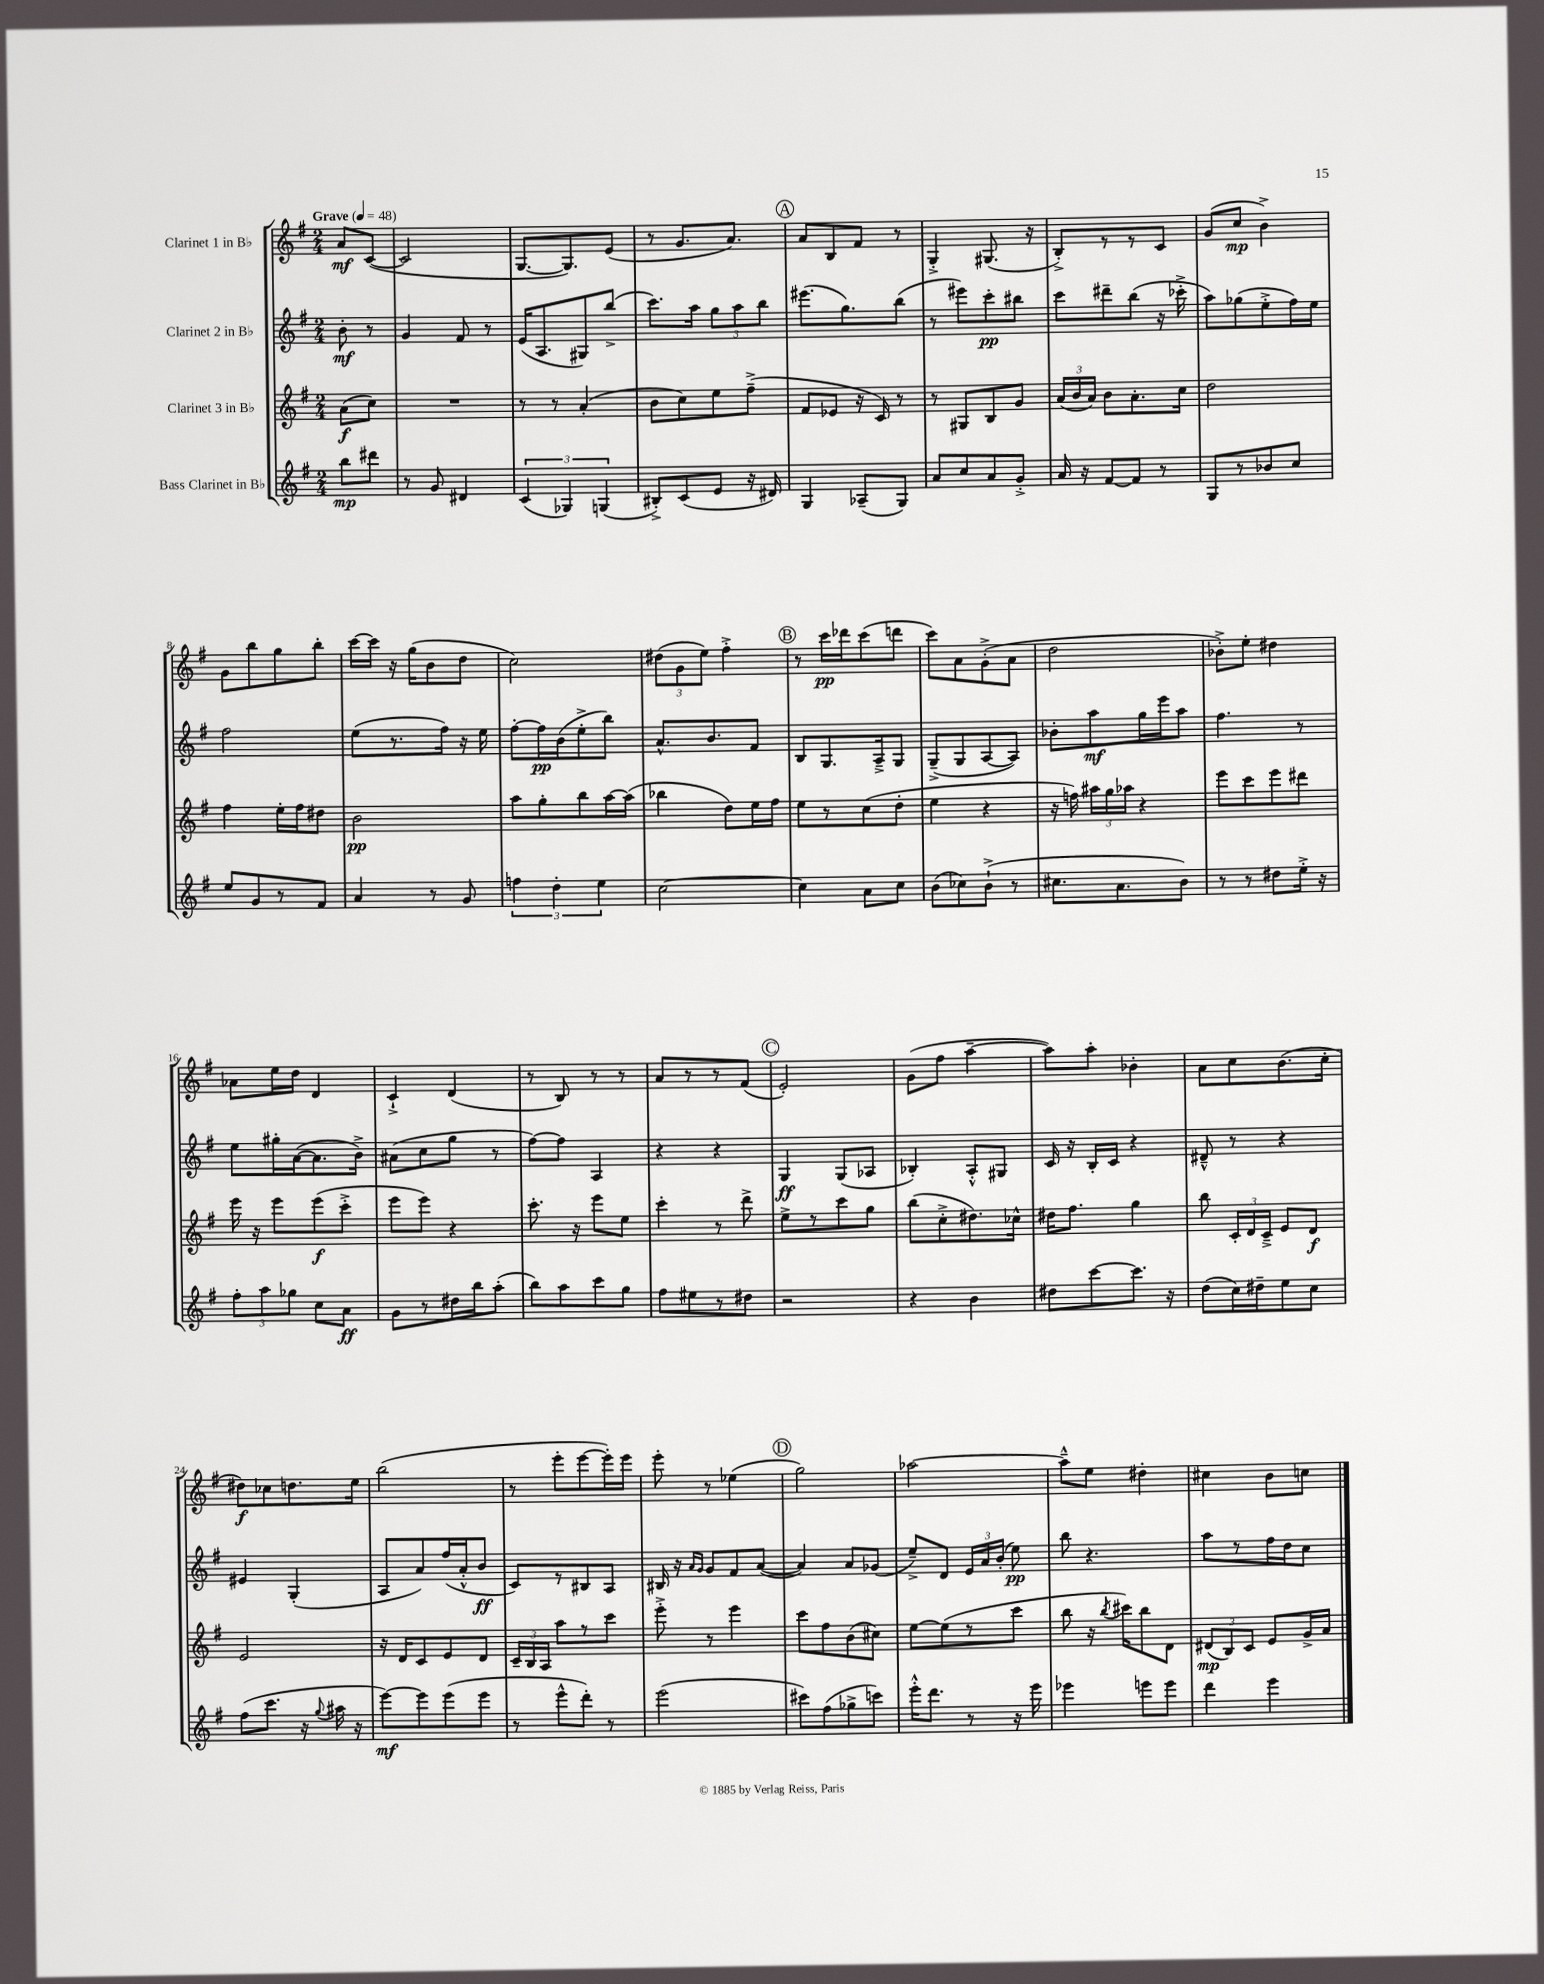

**kern	**dynam	**kern	**dynam	**kern	**dynam	**kern	**dynam
*part4	*part4	*part3	*part3	*part2	*part2	*part1	*part1
*staff4	*staff4	*staff3	*staff3	*staff2	*staff2	*staff1	*staff1
*I"Bass Clarinet in B♭	*	*I"Clarinet 3 in B♭	*	*I"Clarinet 2 in B♭	*	*I"Clarinet 1 in B♭	*
*clefG2	*	*clefG2	*	*clefG2	*	*clefG2	*
*k[f#]	*	*k[f#]	*	*k[f#]	*	*k[f#]	*
*M2/4	*	*M2/4	*	*M2/4	*	*M2/4	*
*MM48	*	*MM48	*	*MM48	*	*MM48	*
=	=	=	=	=	=	=	=
!	!	!	!	!	!	!LO:TX:a:B:t=Grave	!
8bb\L	mp	(8a\L	f	8b'\	mf	8a/L	mf
8ddd#X\J	.	8cc\J)	.	8r	.	([8c/J	.
=1	=1	=1	=1	=1	=1	=1	=1
8r	.	2r	.	4g/	.	2c/]	.
8g/	.	.	.	.	.	.	.
4d#X/	.	.	.	8f#/	.	.	.
.	.	.	.	8r	.	.	.
=2	=2	=2	=2	=2	=2	=2	=2
(6c/	.	8r	.	(16e/KL	.	[8.G/L	.
.	.	.	.	8.A/	.	.	.
.	.	8r	.	.	.	.	.
6G-X/)	.	.	.	.	.	.	.
.	.	.	.	.	.	8.G/])	.
.	.	(4a'/	.	8G#X/)	.	.	.
(6Gn/	.	.	.	.	.	.	.
.	.	.	.	(8bb^/J	.	(8e/J	.
=3	=3	=3	=3	=3	=3	=3	=3
8B#X'^/L)	.	8b\L	.	8.ccc\L)	.	8r	.
(8c/	.	8cc\)	.	.	.	8.g/L	.
.	.	.	.	16aa\Jk	.	.	.
8e/J	.	8ee\	.	12gg\L	.	.	.
.	.	.	.	.	.	8.a/J)	.
.	.	.	.	12aa\	.	.	.
16r	.	(8ff#~^\J	.	.	.	.	.
.	.	.	.	12bb\J	.	.	.
16d#X/)	.	.	.	.	.	.	.
!!LO:REH:place=s1:t=A
=4	=4	=4	=4	=4	=4	=4	=4
4G/	.	8f#/L	.	(8.eee#X\L	.	8a/L	.
.	.	8e-X/J	.	.	.	8B/	.
.	.	.	.	8.gg\)	.	.	.
(8A-X~/L	.	16r	.	.	.	8f#/J	.
.	.	16c/)	.	.	.	.	.
8G/J)	.	8r	.	(8bb\J	.	8r	.
=5	=5	=5	=5	=5	=5	=5	=5
8a/L	.	8r	.	8r	.	4G'^/	.
8cc/	.	8G#X/L	.	8eee#X\L)	.	.	.
8a/	.	8B/	.	8ccc'\	pp	(8.G#X/	.
8g'^/J	.	8g/J	.	8bb#X\J	.	.	.
.	.	.	.	.	.	16r	.
=6	=6	=6	=6	=6	=6	=6	=6
16a/	.	(24a/LL	.	8ccc\L	.	8B'^/L)	.
.	.	24b/	.	.	.	.	.
16r	.	.	.	.	.	.	.
.	.	24a/JJ)	.	.	.	.	.
[8f#/L	.	8b\L	.	8ddd#X~\	.	8r	.
8f#/J]	.	8.a'\	.	(8bb\J	.	8r	.
8r	.	.	.	16r	.	8c/J	.
.	.	16cc\Jk	.	16ccc-X'^\	.	.	.
=7	=7	=7	=7	=7	=7	=7	=7
8G/L	.	2dd\	.	8aa\L)	.	(8g/L	.
8r	.	.	.	(8gg-X\	.	8cc/J	mp
8b-X/	.	.	.	8ee'^\	.	4b^\)	.
8cc/J	.	.	.	16ff#\L)	.	.	.
.	.	.	.	16ee\JJ	.	.	.
!!LO:LB:g=z
=8	=8	=8	=8	=8	=8	=8	=8
8ee/L	.	4ff#\	.	2ff#\	.	8g\L	.
8g/	.	.	.	.	.	8bb\	.
8r	.	16ee'\LL	.	.	.	8gg\	.
.	.	16ff#\J	.	.	.	.	.
8f#/J	.	8dd#X\J	.	.	.	8bb'\J	.
=9	=9	=9	=9	=9	=9	=9	=9
4a/	.	2b\	pp	(8ee\L	.	[16ccc\LL	.
.	.	.	.	.	.	16ccc\JJ]	.
.	.	.	.	8.r	.	16r	.
.	.	.	.	.	.	(16gg\KL	.
8r	.	.	.	.	.	8b\	.
.	.	.	.	16ff#\Jk)	.	.	.
8g/	.	.	.	16r	.	8dd\J	.
.	.	.	.	16ee\	.	.	.
=10	=10	=10	=10	=10	=10	=10	=10
6ffn\	.	8aa\L	.	[8ff#'\L	.	2cc\)	.
.	.	8gg'\	.	16ff#\L]	pp	.	.
6dd'\	.	.	.	.	.	.	.
.	.	.	.	(16b\J	.	.	.
.	.	8bb\	.	8ee'^\	.	.	.
6ee\	.	.	.	.	.	.	.
.	.	[16aa\L	.	8bb\J)	.	.	.
.	.	(16aa\JJ]	.	.	.	.	.
=11	=11	=11	=11	=11	=11	=11	=11
[2cc\	.	4bb-X\	.	8.a^^/L	.	(12dd#X\L	.
.	.	.	.	.	.	12g\	.
.	.	.	.	.	.	12ee\J)	.
.	.	.	.	8.b/	.	.	.
.	.	8dd\L)	.	.	.	4ff#'^\	.
.	.	16ee\L	.	8f#/J	.	.	.
.	.	16ff#\JJ	.	.	.	.	.
!!LO:REH:place=s1:t=B
=12	=12	=12	=12	=12	=12	=12	=12
4cc\]	.	8ee\L	.	8B/L	.	8r	.
.	.	8r	.	8.G/	.	16ccc\LL	pp
.	.	.	.	.	.	16ddd-X\J	.
8a\L	.	(8cc\	.	.	.	(8ccc\	.
.	.	.	.	16A~^/k	.	.	.
8cc\J	.	8dd'\J	.	8G/J	.	8dddn\J	.
=13	=13	=13	=13	=13	=13	=13	=13
(8b\L	.	4ee\	.	(8G~^/L	.	8ccc\L)	.
8cc-X\)	.	.	.	8G/	.	8a\	.
(8b`^\J	.	4r	.	[8A/	.	(8g'^\	.
8r	.	.	.	8A/J])	.	8a\J	.
=14	=14	=14	=14	=14	=14	=14	=14
8.cc#X\L	.	16r	.	8b-X'\L	.	2dd\	.
.	.	16ffn\)	.	.	.	.	.
.	.	24aa#X\LL	.	8aa\	mf	.	.
.	.	24gg\	.	.	.	.	.
8.a\	.	.	.	.	.	.	.
.	.	24aa-X\JJ	.	.	.	.	.
.	.	4r	.	16gg\L	.	.	.
.	.	.	.	16eee\J	.	.	.
8b\J)	.	.	.	8aa\J	.	.	.
=15	=15	=15	=15	=15	=15	=15	=15
8r	.	8eee\L	.	4.ff#\	.	8b-X'^\L)	.
8r	.	8ccc\	.	.	.	8ee'\J	.
8dd#X\L	.	8eee\	.	.	.	4dd#X\	.
16ee'^\Jk	.	8ddd#X\J	.	8r	.	.	.
16r	.	.	.	.	.	.	.
!!LO:LB:g=z
=16	=16	=16	=16	=16	=16	=16	=16
12ff#'\L	.	16eee\	.	8ee\L	.	8a-X\L	.
.	.	16r	.	.	.	.	.
12aa\	.	.	.	.	.	.	.
.	.	8eee\L	.	16gg#X'\L	.	16ee\L	.
12gg-X\J	.	.	.	.	.	.	.
.	.	.	.	([16a\J	.	16dd\JJ	.
8cc\L	.	(8eee\	f	8.a\]	.	4d/	.
8a\J	ff	8ccc'^\J	.	.	.	.	.
.	.	.	.	16b^\Jk)	.	.	.
=17	=17	=17	=17	=17	=17	=17	=17
8g\L	.	8eee\L	.	(8a#X\L	.	4c`^/	.
8r	.	8eee\J)	.	8cc\	.	.	.
16dd#X\L	.	4r	.	8gg\J	.	(4d/	.
16bb\J	.	.	.	.	.	.	.
(8aa'\J	.	.	.	8r	.	.	.
=18	=18	=18	=18	=18	=18	=18	=18
8bb\L)	.	8.ccc'\	.	[8ff#\L)	.	8r	.
8aa\	.	.	.	8ff#\J]	.	8B/)	.
.	.	16r	.	.	.	.	.
8ccc\	.	8eee\L	.	4A/	.	8r	.
8gg\J	.	8ee\J	.	.	.	8r	.
=19	=19	=19	=19	=19	=19	=19	=19
8ff#\L	.	4ccc'\	.	4r	.	8a/L	.
8ee#X\	.	.	.	.	.	8r	.
8r	.	8r	.	4r	.	8r	.
8dd#X\J	.	8ddd^\	.	.	.	(8f#/J	.
!!LO:REH:place=s1:t=C
=20	=20	=20	=20	=20	=20	=20	=20
2r	.	8ee^\L	.	4G/	ff	2e'/)	.
.	.	8r	.	.	.	.	.
.	.	8ccc\	.	(8G/L	.	.	.
.	.	8gg\J	.	8A-X/J	.	.	.
=21	=21	=21	=21	=21	=21	=21	=21
4r	.	(8bb\L	.	4B-X'/)	.	(8g\L	.
.	.	8cc'^\	.	.	.	8ff#\J	.
4b\	.	8.dd#X\)	.	8A'^^/L	.	[4aa~\	.
.	.	.	.	8G#X/J	.	.	.
.	.	16cc-X^^\Jk	.	.	.	.	.
=22	=22	=22	=22	=22	=22	=22	=22
8dd#X\L	.	16dd#X\KL	.	16c/	.	8aa\L])	.
.	.	8.ff#\J	.	16r	.	.	.
[8ccc\	.	.	.	16B'/LL	.	8aa'\J	.
.	.	.	.	16c/JJ	.	.	.
8.ccc\J]	.	4gg\	.	4r	.	4b-X'\	.
16r	.	.	.	.	.	.	.
=23	=23	=23	=23	=23	=23	=23	=23
(8dd\L	.	8bb\	.	8d#X~^^/	.	8a\L	.
16cc\L)	.	24c'/LL	.	8r	.	8cc\	.
.	.	24d/	.	.	.	.	.
16dd#X~\J	.	.	.	.	.	.	.
.	.	24c~^/JJ	.	.	.	.	.
8ee\	.	8e/L	.	4r	.	(8.b\	.
8cc\J	.	8d/J	f	.	.	.	.
.	.	.	.	.	.	16cc'\Jk	.
!!LO:LB:g=z
=24	=24	=24	=24	=24	=24	=24	=24
(8ff#\L	.	2e/	.	4e#X/	.	8dd#X\L)	f
8.ccc\J	.	.	.	.	.	8cc-X\	.
.	.	.	.	(4G'/	.	8.ddn\	.
16r	.	.	.	.	.	.	.
8qqgg/	.	.	.	.	.	.	.
16aa#X\	.	.	.	.	.	.	.
16r	.	.	.	.	.	16ee\Jk	.
=25	=25	=25	=25	=25	=25	=25	=25
[8eee\L)	mf	16r	.	8A/L	.	(2bb\	.
.	.	16d/KL	.	.	.	.	.
8eee\]	.	8c/	.	8a/)	.	.	.
(8eee\	.	8e/	.	(16ff#/L	.	.	.
.	.	.	.	16a'^^/J	.	.	.
8eee\J	.	8d/J	.	8b/J	ff	.	.
=26	=26	=26	=26	=26	=26	=26	=26
8r	.	24c~/LL	.	8c/L)	.	8r	.
.	.	24B/	.	.	.	.	.
.	.	24A/JJ	.	.	.	.	.
8eee^^\L	.	8aa\L	.	8r	.	8eee'\L	.
8ddd'\J)	.	8r	.	8B#X/	.	[8eee\	.
8r	.	8ccc\J	.	8A/J	.	16eee'\L])	.
.	.	.	.	.	.	16eee\JJ	.
=27	=27	=27	=27	=27	=27	=27	=27
(2eee\	.	8eee'^\	.	16B#X/	.	8eee'\	.
.	.	.	.	16r	.	.	.
.	.	.	.	16qqa/LL	.	.	.
.	.	.	.	16qqg/JJ	.	.	.
.	.	8r	.	8g/L	.	8r	.
.	.	4eee\	.	8f#/	.	(4ee-X\	.
.	.	.	.	([8a/J	.	.	.
!!LO:REH:place=s1:t=D
=28	=28	=28	=28	=28	=28	=28	=28
8ccc#X\L)	.	8ccc\L	.	4a/])	.	2gg\)	.
(8ff#\	.	8ff#\	.	.	.	.	.
8gg-X^\	.	(8b\	.	8a/L	.	.	.
8cccn\J)	.	8cc#X\J)	.	(8g-X/J	.	.	.
=29	=29	=29	=29	=29	=29	=29	=29
16eee'^^\KL	.	[8ee\L	.	8ee~^/L)	.	[2aa-X\	.
8.ddd\J	.	.	.	.	.	.	.
.	.	(8ee\]	.	8d/J	.	.	.
8r	.	8r	.	24e/LL	.	.	.
.	.	.	.	24a/	.	.	.
.	.	.	.	(24b'/JJ	.	.	.
16r	.	8ccc\J	.	8ee\)	pp	.	.
16eee\	.	.	.	.	.	.	.
=30	=30	=30	=30	=30	=30	=30	=30
4eee-X\	.	8bb\	.	8bb\	.	8aa-~^^\L]	.
.	.	16r	.	4.r	.	8ee\J	.
.	.	8qbb/	.	.	.	.	.
.	.	16ccc#X\KL)	.	.	.	.	.
8eeen\L	.	8bb\	.	.	.	4dd#X'\	.
8eee\J	.	8d\J	.	.	.	.	.
=31	=31	=31	=31	=31	=31	=31	=31
4ddd\	.	(12d#X/L	mp	8aa\L	.	4cc#X\	.
.	.	12B/)	.	.	.	.	.
.	.	.	.	8r	.	.	.
.	.	12c/J	.	.	.	.	.
4eee\	.	8e/L	.	16ff#\L	.	8b\L	.
.	.	.	.	16dd\J	.	.	.
.	.	16g^/L	.	8cc\J	.	8ccn\J	.
.	.	16a/JJ	.	.	.	.	.
==	==	==	==	==	==	==	==
*-	*-	*-	*-	*-	*-	*-	*-
